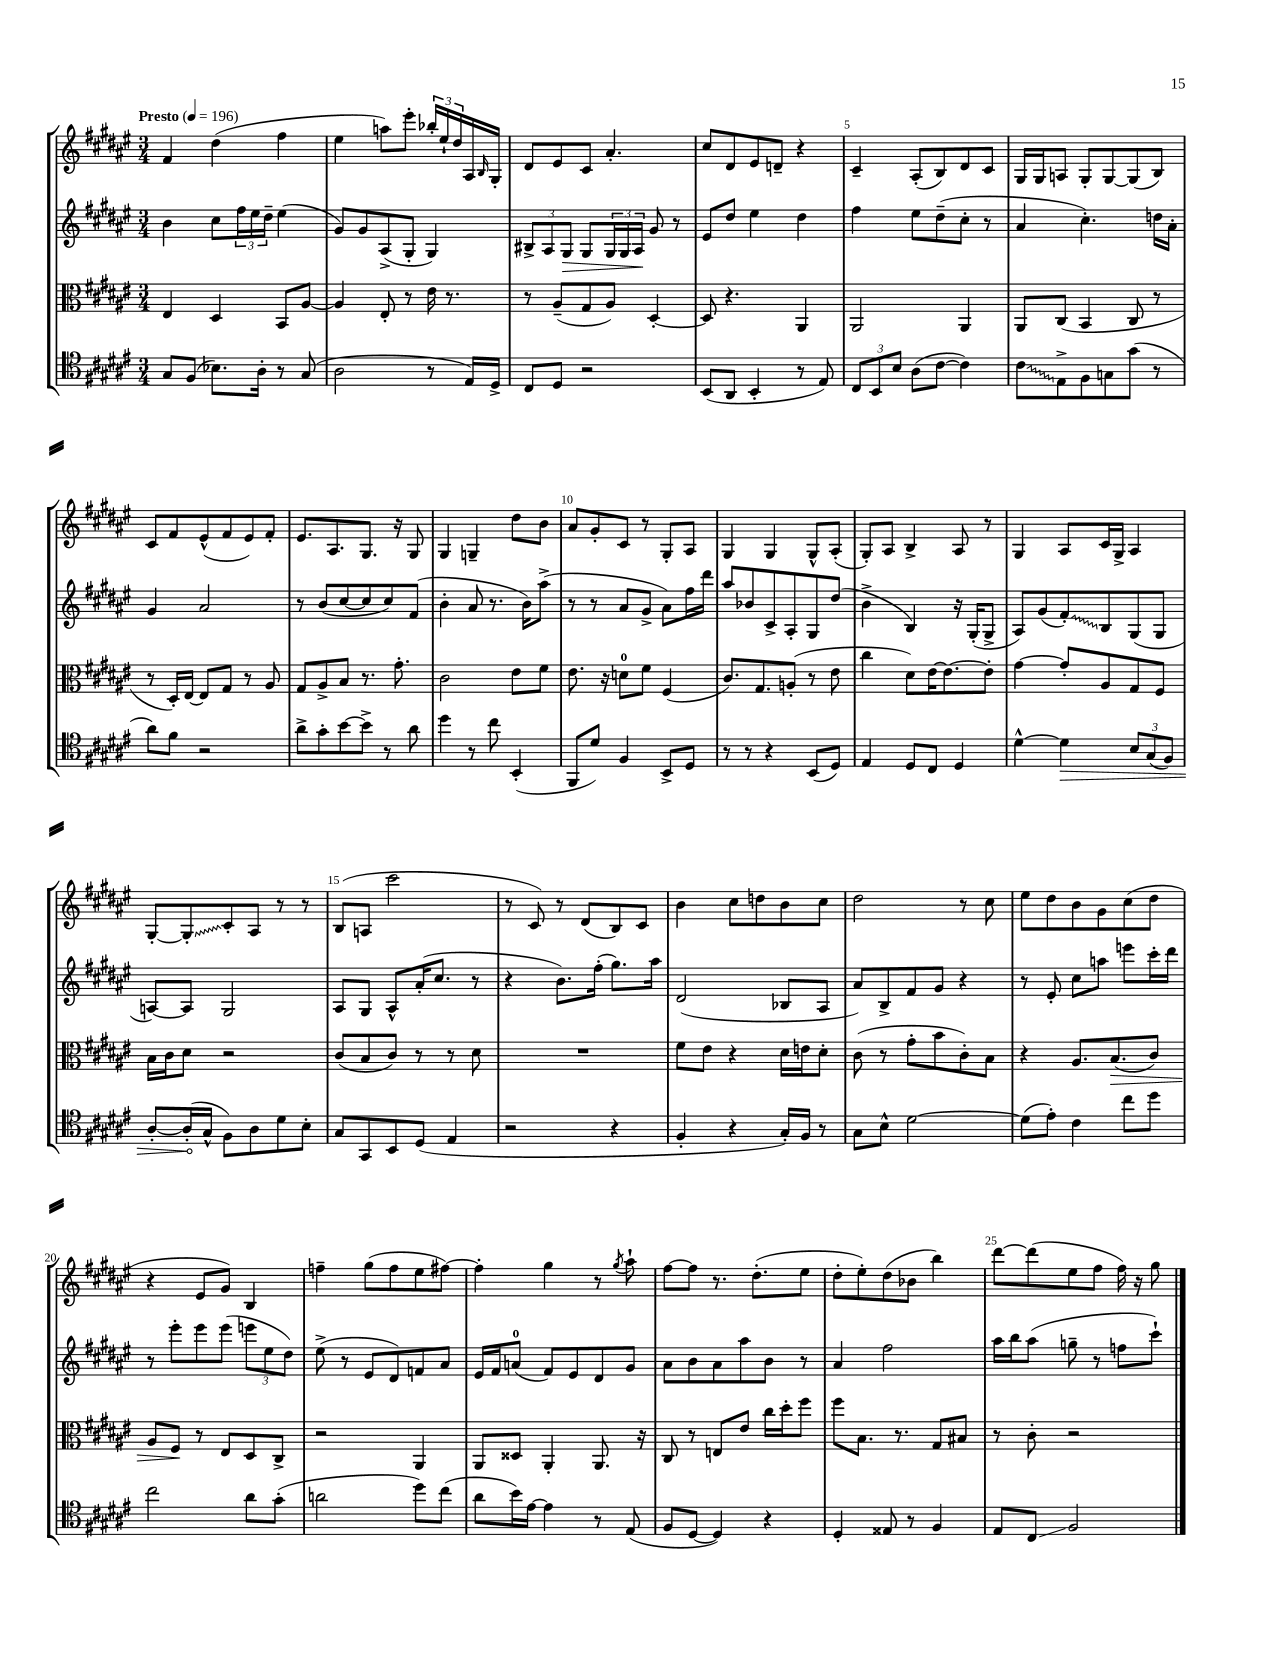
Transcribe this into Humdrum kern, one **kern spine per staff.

**kern	**kern	**kern	**kern
*staff4	*staff3	*staff2	*staff1
*clefC4	*clefC3	*clefG2	*clefG2
*k[f#c#g#d#a#e#]	*k[f#c#g#d#a#e#]	*k[f#c#g#d#a#e#]	*k[f#c#g#d#a#e#]
*M3/4	*M3/4	*M3/4	*M3/4
*MM196	*MM196	*MM196	*MM196
8G#	4E#	4b	4f#
(8F#	.	.	.
8.B-)	4D#	8cc#	(4dd#
.	.	24ff#	.
.	.	24ee#	.
16A#'	.	.	.
.	.	24dd#~	.
8r	8BB	(4ee#	4ff#
(8G#	[8A#	.	.
=	=	=	=
2A#	4A#]	8g#)	4ee#
.	.	8g#	.
.	8E#'	(8A#^	8aa)
.	8r	8G#'	8eee#'
8r	16e#	4G#)	24bb-'
.	.	.	24ee#`
.	8.r	.	.
.	.	.	24dd#
16E#)	.	.	16A#
.	.	.	16qqB
16D#^	.	.	16G#'
=	=	=	=
8C#	8r	12B#^	8d#
.	.	12A#	.
8D#	(8A#~	.	8e#
.	.	12G#	.
2r	8G#	8G#	8c#
.	8A#)	24G#	4.a#'
.	.	24G#	.
.	.	24A#	.
.	[4D#'	8g#	.
.	.	8r	.
=	=	=	=
(8BB	8D#]	8e#	8cc#
8AA#	4.r	8dd#	8d#
4BB'	.	4ee#	8e#
.	.	.	8d~
8r	4AA#	4dd#	4r
8E#)	.	.	.
=	=	=	=
12C#	2AA#	4ff#	4c#~
12BB	.	.	.
12B	.	.	.
(8A#	.	8ee#	(8A#'
[8c#	.	(8dd#~	8B)
4c#])	4AA#	8cc#'	8d#
.	.	8r	8c#
=	=	=	=
8c#	8AA#	4a#	16G#
.	.	.	16G#
8E#^	(8C#	.	8A
8F#	4BB	4.cc#')	8G#'
8G	.	.	[8G#
(8g#	8C#	.	(8G#]
8r	8r	16dd	8B)
.	.	16a#'	.
=	=	=	=
8a#)	8r	4g#	8c#
8f#	16D#')	.	8f#
.	[16E#	.	.
2r	8E#]	2a#	(8e#^^
.	8G#	.	8f#
.	8r	.	8e#)
.	8A#	.	8f#'
=	=	=	=
8a#^	8G#	8r	8.e#
8g#'	8A#^	(8b	.
.	.	.	8.A#
[8b	8B	[8cc#	.
8b^]	8.r	8cc#]	8.G#
8r	.	8cc#)	.
.	8.g#'	.	16r
8a#	.	(8f#	8G#
=	=	=	=
4dd#	2c#	4b'	4G#
8r	.	8a#	4G~
8cc#	.	8.r	.
(4BB'	8e#	.	8dd#
.	.	16b)	.
.	8f#	(8aa#^	8b
=	=	=	=
8FF#	8.e#	8r	8a#
8d#)	.	8r	8g#'
.	16r	.	.
4F#	8d	8a#	8c#
.	8f#	8g#^	8r
8BB^	(4F#	8a#)	8G#'
8D#	.	16ff#	8A#
.	.	16ddd#	.
=	=	=	=
8r	8.c#)	8aa#	4G#
8r	.	8b-	.
.	8.G#	.	.
4r	.	8c#^	4G#
.	(8A'	8A#'	.
(8BB	8r	8G#	8G#^^
8D#)	8e#	(8dd#	(8A#'
=	=	=	=
4E#	4cc#	4b^	8G#')
.	.	.	8A#
8D#	8d#)	4B)	4B^
8C#	[16e#	.	.
.	8.e#_	.	.
4D#	.	16r	8A#
.	.	(16G#'	.
.	8e#']	8G#^	8r
=	=	=	=
[4d#^^	[4g#	8A#)	4G#
.	.	(8g#	.
4d#]	8g#']	8f#')	8A#
.	8A#	8B	16c#
.	.	.	16G#^
12B	8G#	(8G#	4A#
(12G#	.	.	.
.	8F#	8G#	.
12F#)	.	.	.
=	=	=	=
[8A#'	16B	[8A)	[8G#'
.	16c#	.	.
(16A#']	8d#	8A]	8G#']
16G#^^	.	.	.
8F#)	2r	2G#	8c#'
8A#	.	.	8A#
8d#	.	.	8r
8B'	.	.	8r
=	=	=	=
8G#	(8c#	8A#	(8B
8GG#	8B	8G#	8A
8BB	8c#)	8A#^^	2ccc#
(8D#	8r	(16a#'	.
.	.	8.cc#	.
4E#	8r	.	.
.	8d#	8r	.
=	=	=	=
2r	2.r	4r	8r
.	.	.	8c#)
.	.	8.b)	8r
.	.	.	(8d#
.	.	(16ff#'	.
4r	.	8.gg#)	8B)
.	.	.	8c#
.	.	16aa#	.
=	=	=	=
4F#'	8f#	(2d#	4b
.	8e#	.	.
4r	4r	.	8cc#
.	.	.	8dd
16G#')	16d#	8B-	8b
16F#	16e	.	.
8r	8d#'	8A#	8cc#
=	=	=	=
8G#	(8c#	8a#)	2dd#
8B^^	8r	8B^	.
[2d#	8g#'	8f#	.
.	8b	8g#	.
.	8c#')	4r	8r
.	8B	.	8cc#
=	=	=	=
(8d#]	4r	8r	8ee#
8e#')	.	8e#'	8dd#
4c#	8.A#	8cc#	8b
.	.	8aa	8g#
.	(8.B	.	.
8cc#	.	8eee	(8cc#
8dd#	8c#)	16ccc#'	8dd#
.	.	16ddd#	.
=	=	=	=
2cc#	8A#	8r	4r
.	8F#	8eee#'	.
.	8r	8eee#	8e#
.	8E#	(8eee#	8g#)
8a#	8D#	12eee	4B
.	.	12ee#	.
(8g#'	8C#^	.	.
.	.	12dd#)	.
=	=	=	=
2a	2r	(8ee#^	4ff~
.	.	8r	.
.	.	8e#	(8gg#
.	.	8d#)	8ff
8dd#)	4AA#	8f	8ee#
(8cc#	.	8a#	[8ff#)
=	=	=	=
8a#	8AA#	16e#	4ff#']
.	.	16f#	.
16b)	8D##	(8a	.
[16e#	.	.	.
4e#]	4AA#'	8f#)	4gg#
.	.	8e#	.
8r	8.AA#	8d#	8r
.	.	.	8qgg#
(8E#	.	8g#	8aa#`
.	16r	.	.
=	=	=	=
8F#	8C#	8a#	[8ff#
[8D#	8r	8b	8ff#]
4D#])	8E	8a#	8.r
.	8e#	8aa#	.
.	.	.	(8.dd#'
4r	16cc#	8b	.
.	16dd#'	.	.
.	8ff#	8r	8ee#
=	=	=	=
4D#'	8ff#	4a#	8dd#'
.	8.B	.	8ee#')
8E##	.	2ff#	(8dd#
.	8.r	.	.
8r	.	.	8b-
4F#	8G#	.	4bb)
.	8B#	.	.
=	=	=	=
8E#	8r	16aa#	[8ddd#
.	.	16bb	.
8C#	8c#'	(8aa#	(8ddd#]
2F#	2r	8gg~	8ee#
.	.	8r	8ff#
.	.	8ff	16ff#)
.	.	.	16r
.	.	8ccc#`)	8gg#
==	==	==	==
*-	*-	*-	*-
